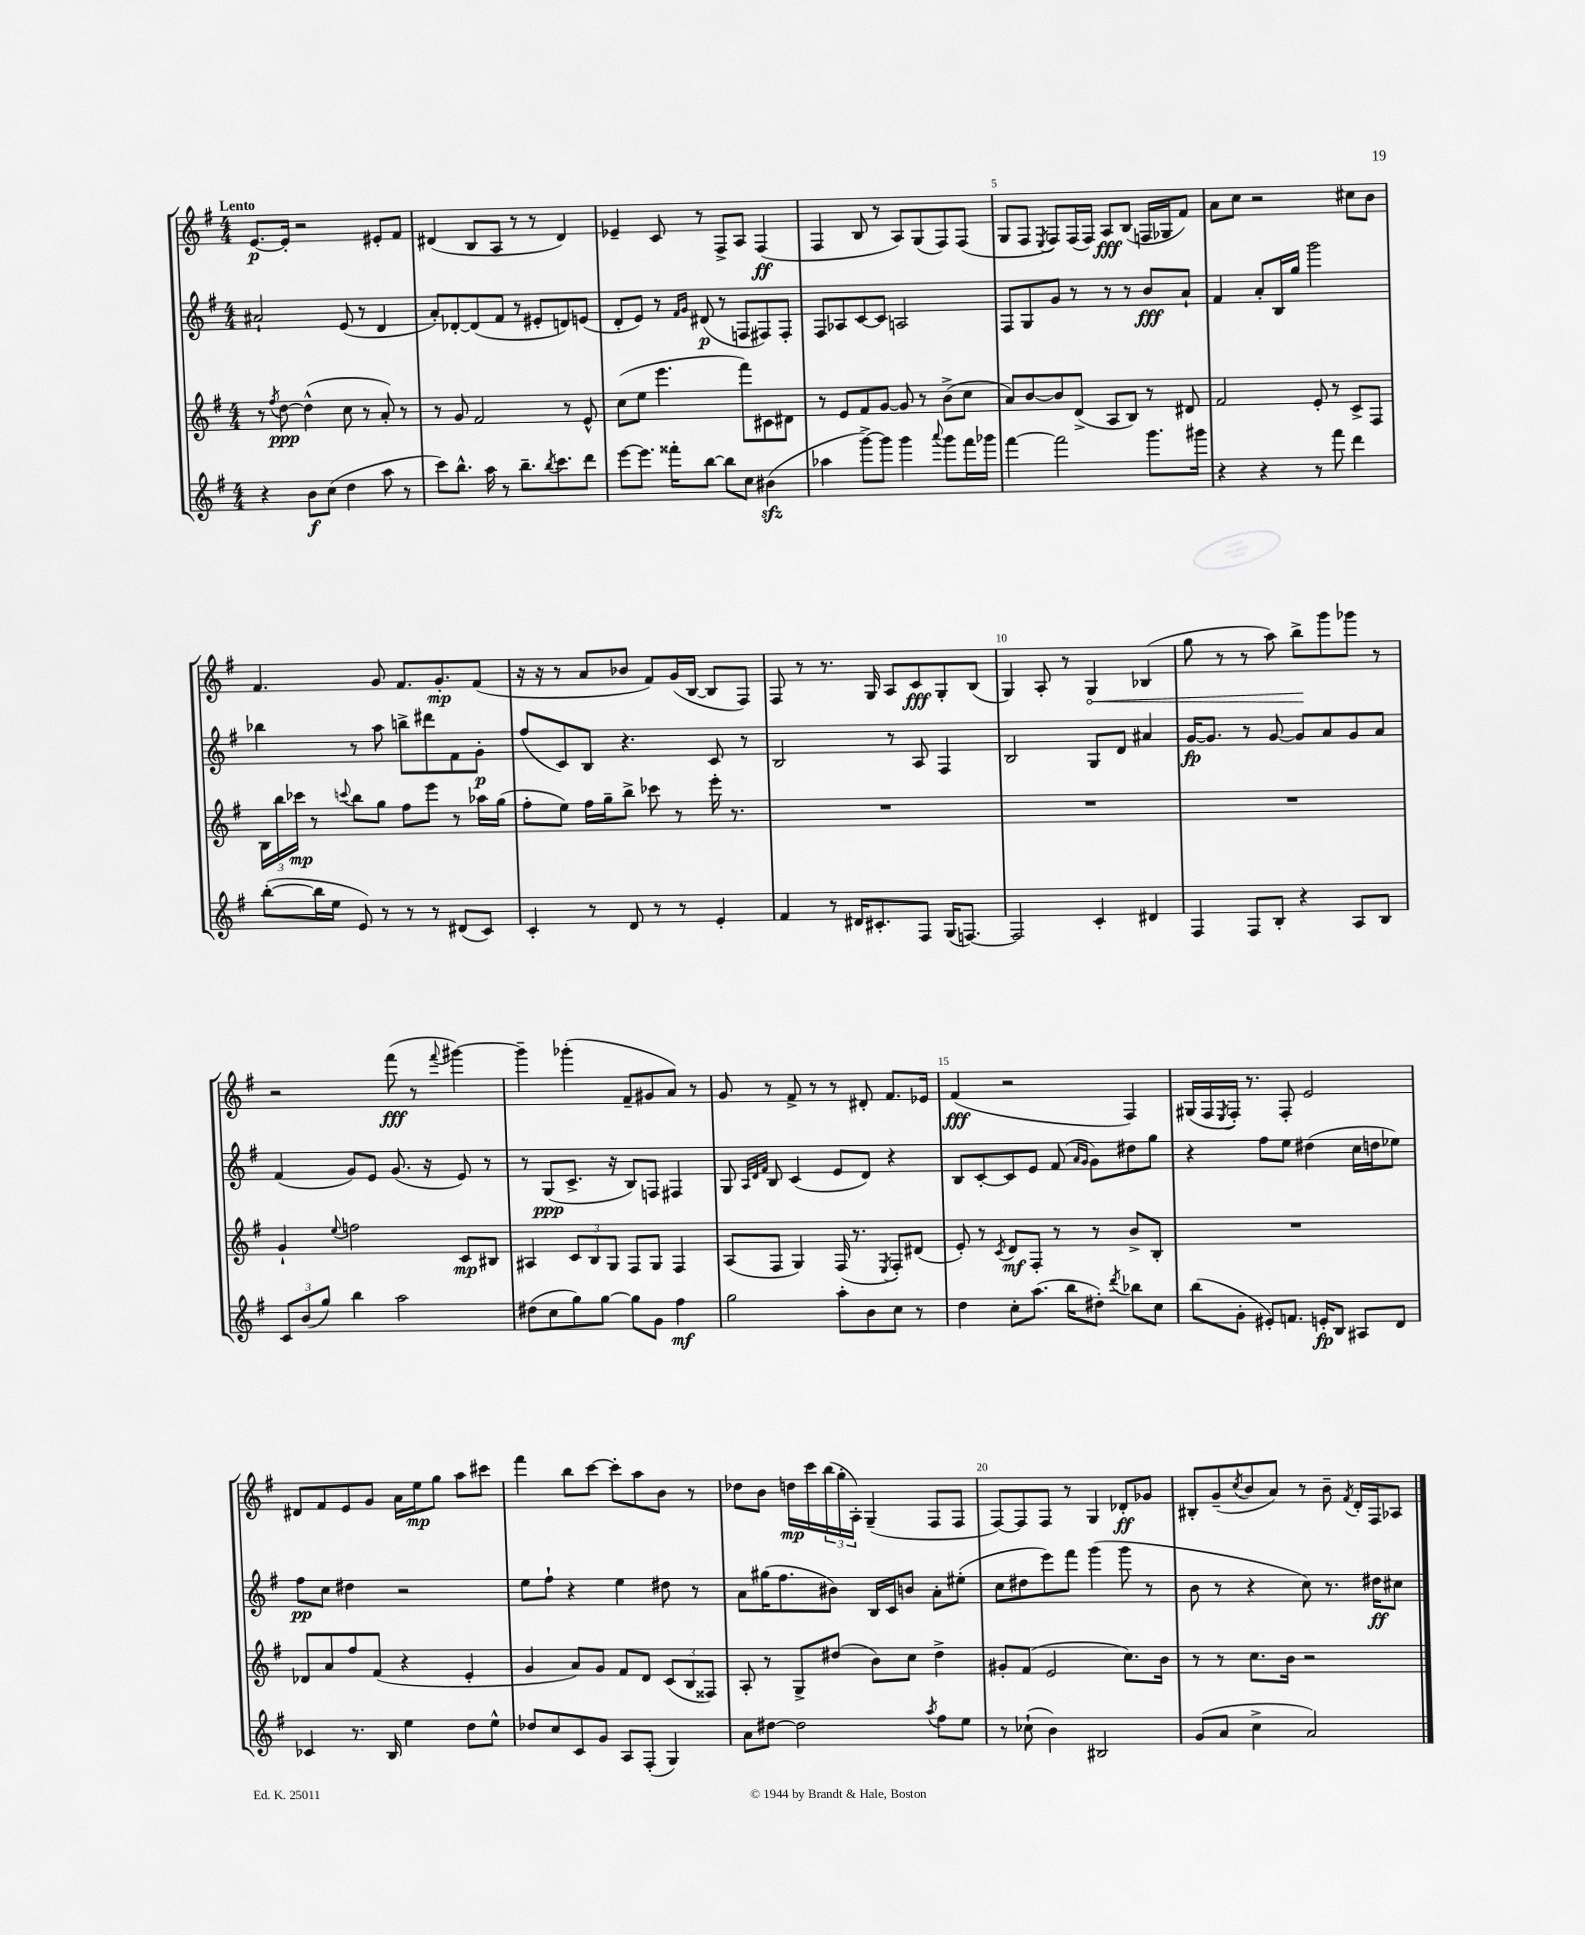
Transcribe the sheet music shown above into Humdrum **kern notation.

**kern	**dynam	**kern	**dynam	**kern	**dynam	**kern	**dynam
*part4	*part4	*part3	*part3	*part2	*part2	*part1	*part1
*staff4	*staff4	*staff3	*staff3	*staff2	*staff2	*staff1	*staff1
*clefG2	*	*clefG2	*	*clefG2	*	*clefG2	*
*k[f#]	*	*k[f#]	*	*k[f#]	*	*k[f#]	*
*M4/4	*	*M4/4	*	*M4/4	*	*M4/4	*
=1	=1	=1	=1	=1	=1	=1	=1
!	!	!	!	!	!	!LO:TX:a:B:t=Lento	!
4r	.	8r	.	2a#X`/	.	[8.e/L	p
.	.	8qff#/	.	.	.	.	.
.	.	[8dd\	ppp	.	.	.	.
.	.	.	.	.	.	16e'/Jk]	.
8b\L	f	(4dd^^\]	.	.	.	2r	.
(8cc\J	.	.	.	.	.	.	.
4dd\	.	8cc\	.	(8e/	.	.	.
.	.	8r	.	8r	.	.	.
8aa\	.	8a'/)	.	4d/	.	8e#X'/L	.
8r	.	8r	.	.	.	8f#/J	.
=2	=2	=2	=2	=2	=2	=2	=2
8ccc\L)	.	8r	.	8a'/L)	.	(4d#X/	.
8.bb^^\J	.	8g/	.	[8d-X'/	.	.	.
.	.	2f#/	.	(8d-/]	.	8B/L	.
16aa\	.	.	.	.	.	.	.
8r	.	.	.	8f#/J	.	8A/J	.
8.bb~\L	.	.	.	8r	.	8r	.
.	.	.	.	8e#X'/L	.	8r	.
8qbb/	.	.	.	.	.	.	.
8.ccc\	.	.	.	.	.	.	.
.	.	8r	.	8dn/)	.	4d#/)	.
8ddd\J	.	8e^^/	.	(8en/J	.	.	.
=3	=3	=3	=3	=3	=3	=3	=3
[8eee\L	.	(8cc\L	.	8d'/L	.	4e-X~/	.
8.eee\J]	.	8ee\J	.	8e/J)	.	.	.
.	.	4.eee\	.	8r	.	8c/	.
16fff##X'\KL	.	.	.	.	.	.	.
.	.	.	.	16qqf#/LL	.	.	.
.	.	.	.	16qqg/JJ	.	.	.
[8bb\J	.	.	.	(8d#X/	p	8r	.
8bb\L]	.	.	.	8r	.	8F#^/L	.
8cc\J	.	8fff#\L)	.	8Fn/L	.	8A/J	.
(4b#Xzz\	.	8c#X\	.	8F#X/)	.	(4F#/	ff
.	.	8d#X\J	.	8F#'/J	.	.	.
=4	=4	=4	=4	=4	=4	=4	=4
4aa-X\	.	8r	.	8F#/L	.	4F#/	.
.	.	8e/L	.	8A-X/	.	.	.
[8ggg^\L)	.	8f#/	.	[8c/	.	8B/	.
8ggg\J]	.	[8g/J	.	8c/J]	.	8r	.
4ggg\	.	8g/]	.	2An/	.	8A/L)	.
.	.	8r	.	.	.	(8G/	.
8qqaaa/	.	.	.	.	.	.	.
8ggg\L	.	(8b^\L	.	.	.	8F#/)	.
16fff#\L	.	8cc\J	.	.	.	(8F#/J	.
16ggg-X\JJ	.	.	.	.	.	.	.
=5	=5	=5	=5	=5	=5	=5	=5
[4fff#\	.	8a/L)	.	8F#/L	.	8G/L	.
.	.	[8b/	.	8G/	.	8F#/J	.
.	.	.	.	.	.	8qE/	.
2fff#\]	.	8b/]	.	8g/J	.	8F#/L)	.
.	.	(8d^/J	.	8r	.	(16F#/L	.
.	.	.	.	.	.	16F#/JJ)	.
.	.	8A/L	.	8r	.	8A/L	fff
.	.	8B/J)	.	8r	.	(8B/J	.
8.ggg\L	.	8r	.	8b/L	fff	16Fn/LL	.
.	.	.	.	.	.	16G-X/J	.
.	.	8d#X/	.	8a`/J	.	8f#/J)	.
16ggg#X\Jk	.	.	.	.	.	.	.
=6	=6	=6	=6	=6	=6	=6	=6
4r	.	2f#/	.	4f#/	.	8a\L	.
.	.	.	.	.	.	8cc\J	.
4r	.	.	.	8a'/L	.	2r	.
.	.	.	.	16B/L	.	.	.
.	.	.	.	16gg/JJ	.	.	.
8r	.	8e'/	.	2ggg\	.	.	.
8fff#\	.	8r	.	.	.	.	.
4ddd\	.	8c^/L	.	.	.	8cc#X\L	.
.	.	8F#/J	.	.	.	8b\J	.
!!LO:LB:g=z
=7	=7	=7	=7	=7	=7	=7	=7
([8bb'\L	.	24B\LL	.	4bb-X\	.	4.f#/	.
.	.	24bb\	.	.	.	.	.
.	.	24ccc-X\JJ	mp	.	.	.	.
16bb\L]	.	8r	.	.	.	.	.
16ee\JJ	.	.	.	.	.	.	.
.	.	8qqcccn/	.	.	.	.	.
8e/)	.	8bb\L	.	8r	.	.	.
8r	.	8gg\J	.	8aa\	.	8g/	.
8r	.	8ff#\L	.	8bbn^\L	.	8.f#/L	.
8r	.	8eee\J	.	8ddd#X\	.	.	.
.	.	.	.	.	.	8.g'/	mp
(8d#X/L	.	8r	.	8f#\	.	.	.
8c/J)	.	16aa-X\LL	.	8g'\J	p	(8f#/J	.
.	.	(16gg\JJ	.	.	.	.	.
=8	=8	=8	=8	=8	=8	=8	=8
4c'/	.	8ff#'\L	.	(8ff#/L	.	16r	.
.	.	.	.	.	.	16r	.
.	.	8ee\J)	.	8c/)	.	8r	.
8r	.	16ff#\LL	.	8B/J	.	8a/L	.
.	.	16gg~\J	.	.	.	.	.
8d/	.	8bb^\J	.	4.r	.	8b-X/J	.
8r	.	8ccc-X\	.	.	.	8f#/L)	.
8r	.	8r	.	.	.	(16g/L	.
.	.	.	.	.	.	[16B/JJ	.
4e'/	.	16eee'\	.	8c/	.	8B/L]	.
.	.	8.r	.	.	.	.	.
.	.	.	.	8r	.	8F#/J)	.
=9	=9	=9	=9	=9	=9	=9	=9
4f#/	.	1r	.	2B/	.	8F#/	.
.	.	.	.	.	.	8r	.
8r	.	.	.	.	.	8.r	.
16d#X/KL	.	.	.	.	.	.	.
8.c#X'/	.	.	.	.	.	16G/	.
.	.	.	.	8r	.	8A/L	.
8F#/J	.	.	.	8A/	.	8c/	fff
(16G/KL	.	.	.	4F#/	.	8G'/	.
[8.Fn/J)	.	.	.	.	.	.	.
.	.	.	.	.	.	(8B/J	.
=10	=10	=10	=10	=10	=10	=10	=10
2F/]	.	1r	.	2B/	.	4G/)	.
.	.	.	.	.	.	8A'/	.
.	.	.	.	.	.	8r	.
!	!	!	!	!	!	!	!LO:HP:b
4c'/	.	.	.	8G/L	.	4G/	<
.	.	.	.	8d/J	.	.	.
4d#X/	.	.	.	4a#X/	.	(4B-X/	.
=11	=11	=11	=11	=11	=11	=11	=11
4F#/	.	1r	.	[16g/KL	fp	8gg\	.
.	.	.	.	8.g/J]	.	.	.
.	.	.	.	.	.	8r	.
8F#/L	.	.	.	8r	.	8r	.
8B'/J	.	.	.	[8g/	.	8aa\)	.
4r	.	.	.	8g/L]	.	8bb^\L	.
.	.	.	.	8a/	.	8ggg\	[
8A/L	.	.	.	8g/	.	8ggg-X\J	.
8B/J	.	.	.	8a/J	.	8r	.
!!LO:LB:g=z
=12	=12	=12	=12	=12	=12	=12	=12
12c/L	.	4g`/	.	(4f#/	.	2r	.
(12b/	.	.	.	.	.	.	.
12gg/J)	.	.	.	.	.	.	.
.	.	8qqee/	.	.	.	.	.
4bb\	.	2ffn\	.	8g/L)	.	.	.
.	.	.	.	8e/J	.	.	.
2aa\	.	.	.	(8.g/	.	(8fff#\	fff
.	.	.	.	.	.	8r	.
.	.	.	.	16r	.	.	.
.	.	.	.	.	.	8qqfff#/	.
.	.	8c/L	mp	8e/)	.	[4ggg#X\)	.
.	.	8B#X/J	.	8r	.	.	.
=13	=13	=13	=13	=13	=13	=13	=13
(8dd#X\L	.	4A#X/	.	8r	.	4ggg#~\]	.
8cc\	.	.	.	(8G/L	ppp	.	.
8gg\)	.	12c/L	.	8.c^/J	.	(4ggg-X'\	.
.	.	12B/	.	.	.	.	.
[8gg\J	.	.	.	.	.	.	.
.	.	12G/J	.	.	.	.	.
.	.	.	.	16r	.	.	.
8gg\L]	.	8F#/L	.	8B/L)	.	8f#~/L	.
8g\J	.	8G/J	.	8Fn/J	.	8g#X/	.
4ff#\	mf	4F#/	.	4F#X/	.	8a/J)	.
.	.	.	.	.	.	8r	.
=14	=14	=14	=14	=14	=14	=14	=14
2gg\	.	(8A/L	.	8G/	.	8g/	.
.	.	.	.	32qqA/LLL	.	.	.
.	.	.	.	32qqd/	.	.	.
.	.	.	.	32qqf#/JJJ	.	.	.
.	.	8F#/J	.	8B/	.	8r	.
.	.	4G/)	.	(4c/	.	8f#^/	.
.	.	.	.	.	.	8r	.
8aa'\L	.	(16F#/	.	8e/L	.	8r	.
.	.	8.r	.	.	.	.	.
8b\	.	.	.	8d/J)	.	8d#X'/	.
.	.	8qE/	.	.	.	.	.
8cc\J	.	8F#'/L)	.	4r	.	8.f#/L	.
8r	.	(8d#X/J	.	.	.	.	.
.	.	.	.	.	.	16e-X/Jk	.
=15	=15	=15	=15	=15	=15	=15	=15
4dd\	.	8e'/)	.	8B/L	.	(4f#/	fff
.	.	8r	.	[8c'/	.	.	.
.	.	8qc/	.	.	.	.	.
8cc'\L	.	8d/L	mf	8c/]	.	2r	.
(8.aa\J	.	8F#'/J	.	8e/J	.	.	.
.	.	8r	.	(8f#/	.	.	.
16bb\KL	.	.	.	.	.	.	.
.	.	.	.	16qqa/LL	.	.	.
.	.	.	.	16qqg/JJ	.	.	.
8dd#X'\J)	.	8r	.	8g\L)	.	.	.
8qddd/	.	.	.	.	.	.	.
8bb-X\L	.	8b^/L	.	8dd#X\	.	4F#/)	.
8cc\J	.	8B'/J	.	8gg\J	.	.	.
=16	=16	=16	=16	=16	=16	=16	=16
(8bb\L	.	1r	.	4r	.	(16G#X/LL	.
.	.	.	.	.	.	16F#/	.
.	.	.	.	.	.	8qE/	.
8g'\J	.	.	.	.	.	16F#'/JJ)	.
.	.	.	.	.	.	8.r	.
8e#X'/L)	.	.	.	8ff#\L	.	.	.
8.fn/J	.	.	.	8ee\J	.	8F#'/	.
.	.	.	.	(4dd#X\	.	2e/	.
16en'/KL	fp	.	.	.	.	.	.
8B/J	.	.	.	.	.	.	.
8A#X/L	.	.	.	16cc\LL	.	.	.
.	.	.	.	16ddn\J	.	.	.
8d/J	.	.	.	8ee-X\J)	.	.	.
!!LO:LB:g=z
=17	=17	=17	=17	=17	=17	=17	=17
4c-X/	.	8d-X/L	.	8ff#\L	pp	8d#X/L	.
.	.	8a/	.	8cc\J	.	8f#/	.
8.r	.	8ff#/	.	4dd#X\	.	8e/	.
.	.	(8f#/J	.	.	.	8g/J	.
16B/	.	.	.	.	.	.	.
4ee\	.	4r	.	2r	.	16a\LL	.
.	.	.	.	.	.	16ee\J	mp
.	.	.	.	.	.	8gg\J	.
8dd\L	.	4e'/	.	.	.	8aa\L	.
8ee^^\J	.	.	.	.	.	8ccc#X\J	.
=18	=18	=18	=18	=18	=18	=18	=18
8dd-X/L	.	4g/	.	8ee\L	.	4fff#\	.
8cc/	.	.	.	8ff#`\J	.	.	.
8c/	.	8a/L)	.	4r	.	8bb\L	.
8g/J	.	8g/J	.	.	.	[8ccc\J	.
8A/L	.	8f#/L	.	4ee\	.	8ccc'\L]	.
(8F#'/J	.	8d/J	.	.	.	8aa\	.
4G/)	.	(12c/L	.	8dd#X\	.	8b\J	.
.	.	12B/	.	.	.	.	.
.	.	.	.	8r	.	8r	.
.	.	12F##X/J)	.	.	.	.	.
=19	=19	=19	=19	=19	=19	=19	=19
8a\L	.	8A'/	.	8a\L	.	8dd-X\L	.
[8dd#X\J	.	8r	.	(16gg#X\K	.	8b\J	.
.	.	.	.	8.ff#\	.	.	.
2dd#\]	.	8G^/L	.	.	.	16ddn\LL	mp
.	.	.	.	.	.	16ccc\	.
.	.	(8dd#X/J	.	8b#X\J)	.	(24bb\	.
.	.	.	.	.	.	24gg'\	.
.	.	.	.	.	.	24A'\JJ)	.
.	.	8b\L)	.	16B/LL	.	(4G~/	.
.	.	.	.	16c/J	.	.	.
.	.	8cc\J	.	8bn/J	.	.	.
8qaa/	.	.	.	.	.	.	.
8ff#\L	.	4dd#^\	.	8a'\L	.	8F#/L	.
8ee\J	.	.	.	(8ee#X'\J	.	8F#/J	.
=20	=20	=20	=20	=20	=20	=20	=20
8r	.	8g#X'/L	.	8cc\L	.	[8F#/L)	.
(8cc-X`\	.	(8f#/J	.	8dd#X\	.	8F#/]	.
4b\)	.	2e/	.	8eee\)	.	8F#/J	.
.	.	.	.	8fff#\J	.	8r	.
2B#X/	.	.	.	(4ggg\	.	4G/	.
.	.	8.cc\L)	.	8ggg\	.	8d-X'/L	ff
.	.	.	.	8r	.	8g-X/J	.
.	.	16b\Jk	.	.	.	.	.
=21	=21	=21	=21	=21	=21	=21	=21
(8g/L	.	8r	.	8b\	.	8B#X'/L	.
8a/J	.	8r	.	8r	.	(8g~/	.
.	.	.	.	.	.	8qcc/	.
4cc^\	.	8.cc\L	.	4r	.	8b/	.
.	.	.	.	.	.	8a/J)	.
.	.	16b\Jk	.	.	.	.	.
2a/)	.	2r	.	8cc\)	.	8r	.
.	.	.	.	8.r	.	8b~\	.
.	.	.	.	.	.	8qf#/	.
.	.	.	.	.	.	16d'/LL	.
.	.	.	.	16dd#X\KL	ff	16F#/J	.
.	.	.	.	8cc#X\J	.	8A-X/J	.
==	==	==	==	==	==	==	==
*-	*-	*-	*-	*-	*-	*-	*-
